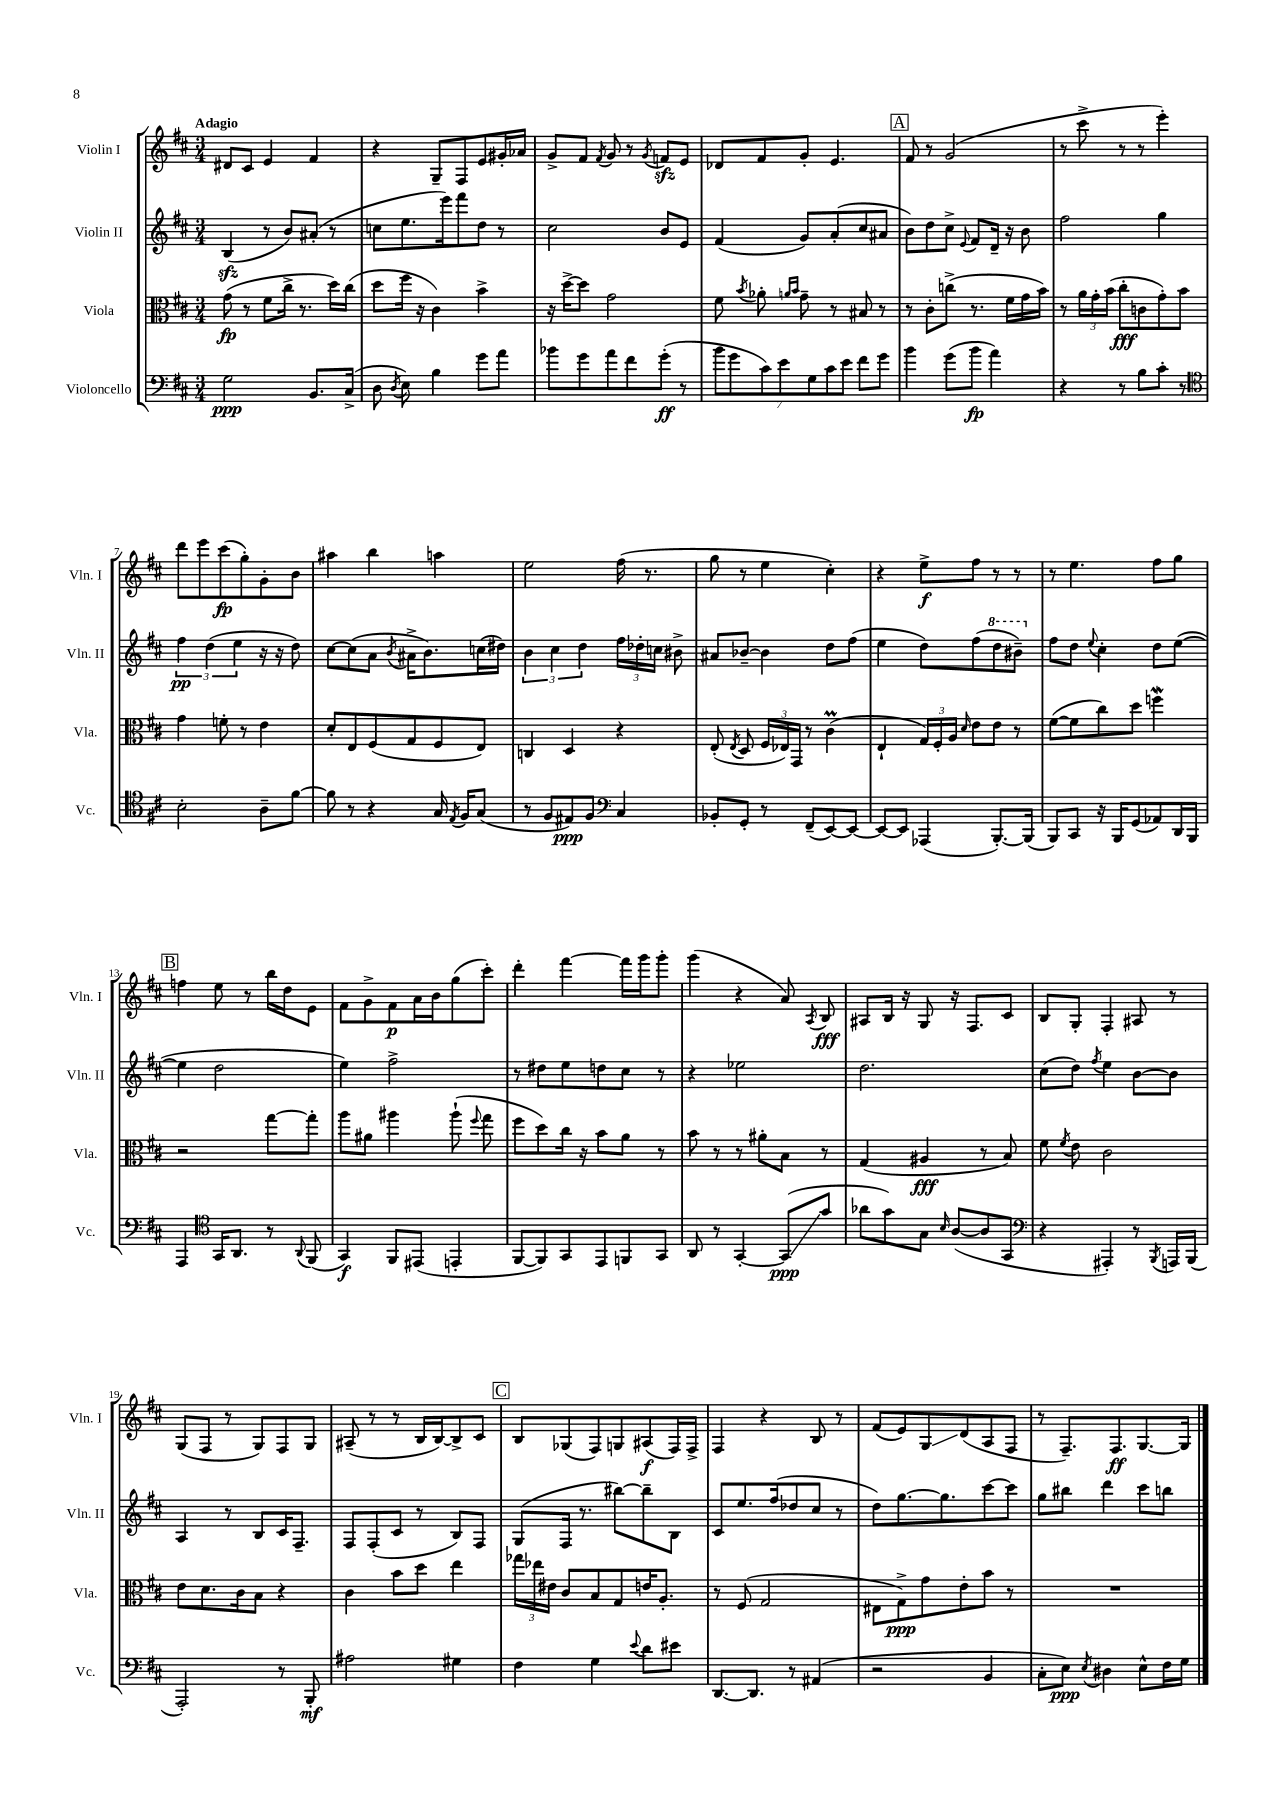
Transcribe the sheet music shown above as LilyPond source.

<<
\new StaffGroup <<
\new Staff = "s0" \with { instrumentName = "Violin I" shortInstrumentName = "Vln. I" } {
    \clef treble \key d \major \numericTimeSignature \time 3/4 \tempo "Adagio"
    \autoBeamOff dis'8[ cis'8] e'4 fis'4 |
    r4 g8[-- fis8 e'8 gis'16-. aes'16] |
    g'8[-> fis'8] \acciaccatura { fis'8 } g'8 r8 \acciaccatura { g'8 } f'8[\sfz e'8] |
    des'8[ fis'8 g'8]-. e'4. |
    \mark \markup { \box "A" } fis'8 r8 g'2( |
    r8 cis'''8-> r8 r8 e'''4-.) |
    d'''8[ e'''8 cis'''8\fp( g''8-.) g'8-. b'8] |
    ais''4 b''4 a''4 |
    e''2 fis''16( r8. |
    g''8 r8 e''4 cis''4-.) |
    r4 e''8[->\f fis''8] r8 r8 |
    r8 e''4. fis''8[ g''8] |
    \mark \markup { \box "B" } f''4 e''8 r8 b''16[ d''16 e'8] |
    fis'8[ g'8-> fis'8\p a'16 b'16 g''8( cis'''8]-.) |
    d'''4-. fis'''4~ fis'''16[ g'''16 g'''8]-. |
    g'''4( r4 a'8) \acciaccatura { a8 } b8\fff |
    ais8[ b16] r16 g8 r16 fis8.[ cis'8] |
    b8[ g8]-. fis4-. ais8 r8 |
    g8[( fis8] r8 g8[) fis8 g8] |
    ais8--( r8 r8 b16[ b16~) b8-> cis'8] |
    \mark \markup { \box "C" } b8[ ges8( fis8) g8 ais8\f( fis16) fis16]-> |
    fis4 r4 b8 r8 |
    fis'8[( e'8) g8\glissando d'8( a8 fis8] |
    r8 fis8.[--) fis8.\ff g8.~ g16] \bar "|." |
}
\new Staff = "s1" \with { instrumentName = "Violin II" shortInstrumentName = "Vln. II" } {
    \clef treble \key d \major \numericTimeSignature \time 3/4
    \autoBeamOff b4\sfz( r8 b'8[) ais'8]-.( r8 |
    c''8[ e''8. e'''16) fis'''8 d''8] r8 |
    cis''2 b'8[ e'8] |
    fis'4( g'8[) a'8-.( cis''8 ais'8] |
    \mark \markup { \box "A" } b'8[) d''8 cis''8]-> \appoggiatura { e'8 } fis'8[ d'16]-- r16 b'8 |
    fis''2 g''4 |
    \tuplet 3/2 { fis''4\pp d''4( e''4 } r16 r16 d''8) |
    cis''8[~ cis''8( a'8] \acciaccatura { b'8 } ais'16[-> b'8.) c''16( dis''16]) |
    \tuplet 3/2 { b'4 cis''4 d''4 } \tuplet 3/2 { fis''16[ des''16-. c''16] } bis'8-> |
    ais'8[ bes'8]~-- bes'4 d''8[ fis''8]( |
    e''4 d''8[) fis''8( \ottava #1 d'''8 bis''8]--) \ottava #0 |
    fis''8[ d''8] \appoggiatura { e''8 } cis''4-. d''8[ e''8]~( |
    \mark \markup { \box "B" } e''4 d''2 |
    e''4) fis''2-> |
    r8 dis''8[ e''8 d''8 cis''8] r8 |
    r4 ees''2 |
    d''2. |
    cis''8[( d''8]) \acciaccatura { fis''8 } e''4 b'8[~ b'8] |
    a4 r8 b8[ cis'16 fis8.]-- |
    fis8[ fis8-.( cis'8] r8 b8[) fis8] |
    \mark \markup { \box "C" } g8[( fis16] r8. bis''8[~) bis''8-- b8] |
    cis'8[ e''8. fis''16( des''8 cis''8] r8 |
    d''8[) g''8.~ g''8. cis'''8~ cis'''8] |
    g''8[ bis''8] d'''4 cis'''8[ b''8] \bar "|." |
}
\new Staff = "s2" \with { instrumentName = "Viola" shortInstrumentName = "Vla." } {
    \clef alto \key d \major \numericTimeSignature \time 3/4
    \autoBeamOff g'8\fp( r8 fis'8[ cis''16]-> r8. d''16[) cis''16]( |
    d''8[ fis''16] r16 cis'4) b'4-> |
    r16 d''16[~-> d''8] g'2 |
    fis'8 \acciaccatura { b'8 } aes'8-. \grace { a'16[ b'16] } g'8-- r8 bis8 r8 |
    \mark \markup { \box "A" } r8 cis'8[-. c''8]->( r8. fis'16[ g'16 b'16]) |
    r8 \tuplet 3/2 { a'16[ g'16-. b'16]( } cis''8[-.\fff c'8 g'8-.) b'8] |
    g'4 f'8-. r8 e'4 |
    d'8[-. e8 fis8( g8 fis8 e8]) |
    c4 d4 r4 |
    e8-.( \acciaccatura { e8 } d8 \tuplet 3/2 { fis16[ ees16) g,16] } r8 cis'4\prall( |
    e4-! \tuplet 3/2 { g16[) fis16-. a16] } \grace { d'16 } e'8[ e'8] r8 |
    fis'8[~( fis'8 cis''8) d''8] f''4\mordent |
    \mark \markup { \box "B" } r2 g''8[~ g''8]-. |
    a''8[ ais'8] ais''4 ais''8-!( \appoggiatura { fis''8 } g''8 |
    fis''8[ d''8) cis''16] r16 b'8[ a'8] r8 |
    b'8 r8 r8 ais'8[-. b8] r8 |
    g4( ais4\fff r8 b8) |
    fis'8 \acciaccatura { fis'8 } e'8 cis'2 |
    e'8[ d'8. cis'16 b8] r4 |
    cis'4 b'8[ d''8] e''4 |
    \mark \markup { \box "C" } \tuplet 3/2 { ges''16[ ees''16 eis'16] } cis'8[ b8 g8 e'16 a8.]-. |
    r8 fis8( g2 |
    eis8[ g8->\ppp) g'8 e'8-. b'8] r8 |
    R2. \bar "|." |
}
\new Staff = "s3" \with { instrumentName = "Violoncello" shortInstrumentName = "Vc." } {
    \clef bass \key d \major \numericTimeSignature \time 3/4
    \autoBeamOff g2\ppp b,8.[ cis16]->( |
    d8 \acciaccatura { d8 } e8) b4 g'8[ a'8] |
    bes'8[ g'8 a'8 fis'8 g'8]-.\ff( r8 |
    \tuplet 7/4 { b'8[ g'8 cis'8) e'8 g8 cis'8 e'8] } fis'8[ g'8] |
    \mark \markup { \box "A" } b'4 g'8[( b'8]\fp a'4) |
    r4 r8 b8[ cis'8]-. r8 |
    \clef tenor b2-. a8[-- fis'8]~ |
    fis'8 r8 r4 g16 \acciaccatura { e8 } fis16[ g8]( |
    r8 fis8[ eis8\ppp) fis8] \clef bass cis4 |
    bes,8[-. g,8]-. r8 fis,8[--( e,8~) e,8]~ |
    e,8[~ e,8] aes,,4( b,,8.[~-.) b,,16]( |
    b,,8[) cis,8] r16 b,,16[ g,8( aes,8) d,16 b,,16] |
    \mark \markup { \box "B" } a,,4 \clef tenor g,16[ a,8.] r8 \appoggiatura { a,8 } fis,8( |
    g,4\f) fis,8[ eis,8]( e,4-. |
    fis,8[~ fis,8) g,8 e,8 f,8 g,8] |
    a,8 r8 g,4~-. g,8[\glissando\ppp( g'8] |
    aes'8[ g'8) g8] \grace { b16 } a8[~( a8 g,8] |
    \clef bass r4 ais,,4-.) r8 \acciaccatura { b,,8 } a,,16[ b,,16]( |
    a,,2-.) r8 b,,8-.\mf |
    ais2 gis4 |
    \mark \markup { \box "C" } fis4 g4 \appoggiatura { e'8 } d'8[ eis'8] |
    d,8.[~ d,8.] r8 ais,4( |
    r2 b,4 |
    cis8[-. e8]\ppp) \acciaccatura { e8 } dis4 e8[-^ fis16 g16] \bar "|." |
}
>>
>>
